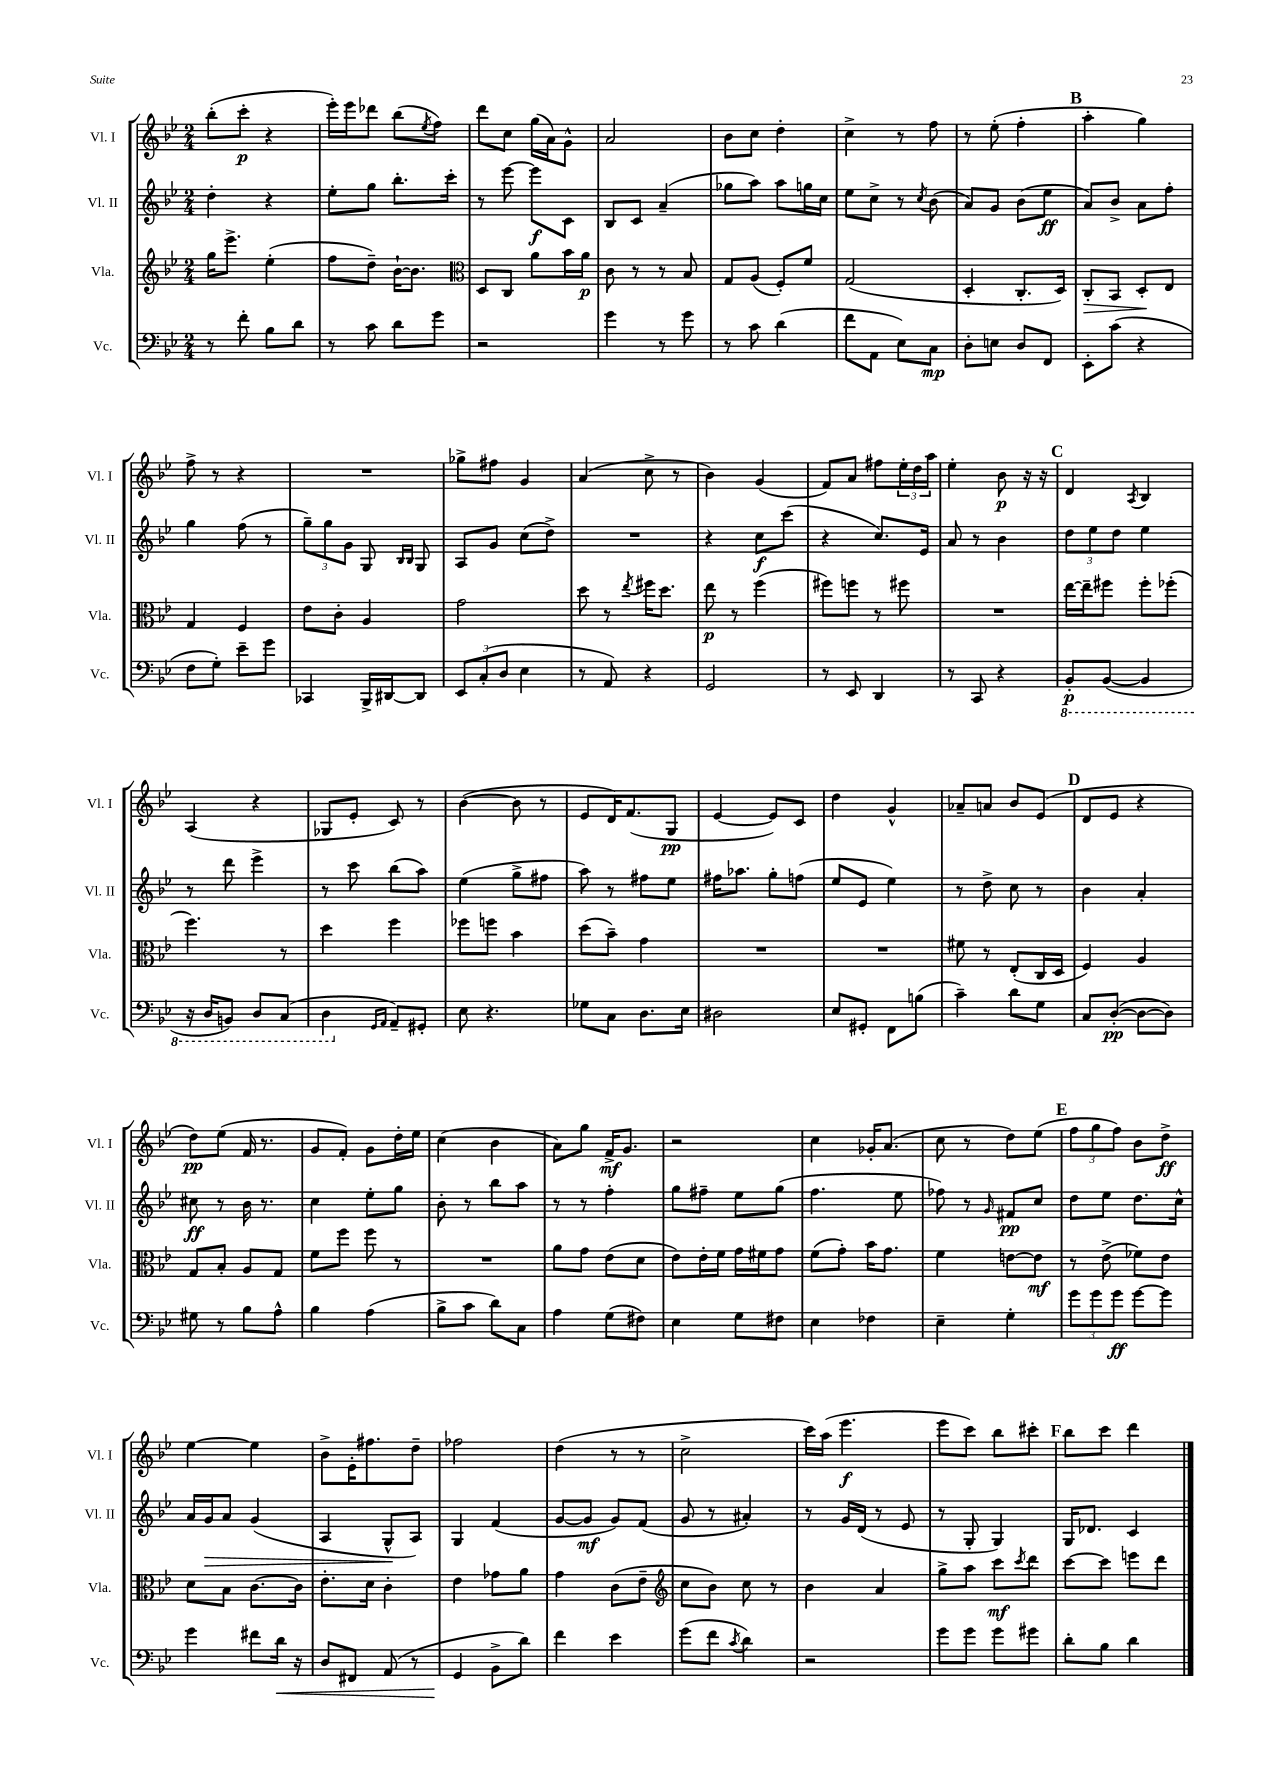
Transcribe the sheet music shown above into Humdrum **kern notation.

**kern	**dynam	**kern	**dynam	**kern	**dynam	**kern	**dynam
*part4	*part4	*part3	*part3	*part2	*part2	*part1	*part1
*staff4	*staff4	*staff3	*staff3	*staff2	*staff2	*staff1	*staff1
*I"Vc.	*	*I"Vla.	*	*I"Vl. II	*	*I"Vl. I	*
*I'Vc.	*	*I'Vla.	*	*I'Vl. II	*	*I'Vl. I	*
*clefF4	*	*clefG2	*	*clefG2	*	*clefG2	*
*k[b-e-]	*	*k[b-e-]	*	*k[b-e-]	*	*k[b-e-]	*
*M2/4	*	*M2/4	*	*M2/4	*	*M2/4	*
=5	=5	=5	=5	=5	=5	=5	=5
8r	.	16gg\KL	.	4dd'\	.	(8bb-'\L	.
.	.	8.eee-^\J	.	.	.	.	.
8f'\	.	.	.	.	.	8ccc'\J	p
8B-\L	.	(4ee-'\	.	4r	.	4r	.
8d\J	.	.	.	.	.	.	.
=6	=6	=6	=6	=6	=6	=6	=6
8r	.	8ff\L	.	8ee-'\L	.	16eee-'\LL)	.
.	.	.	.	.	.	16eee-\J	.
8c\	.	8dd~\J)	.	8gg\J	.	8ddd-X\J	.
8d\L	.	[16b-`\KL	.	8.bb-'\L	.	(8bb-\L	.
.	.	8.b-\J]	.	.	.	.	.
.	.	.	.	.	.	8qee-/	.
8g\J	.	.	.	.	.	8ff\J)	.
.	.	.	.	16ccc'\Jk	.	.	.
=7	=7	=7	=7	=7	=7	=7	=7
*	*	*clefC3	*	*	*	*	*
2r	.	8D/L	.	8r	.	8ddd\L	.
.	.	8C/J	.	[8eee-\	.	8cc\J	.
.	.	8a\L	.	8eee-\L]	f	(16gg\LL	.
.	.	.	.	.	.	16a\J)	.
.	.	16b-\L	.	8c\J	.	8g^^\J	.
.	.	16a\JJ	p	.	.	.	.
=8	=8	=8	=8	=8	=8	=8	=8
4g\	.	8c\	.	8B-/L	.	2a/	.
.	.	8r	.	8c/J	.	.	.
8r	.	8r	.	(4a~/	.	.	.
8g\	.	8B-/	.	.	.	.	.
=9	=9	=9	=9	=9	=9	=9	=9
8r	.	8G/L	.	8gg-X\L	.	8b-\L	.
8c\	.	(8A/J	.	8aa\J)	.	8cc\J	.
(4d\	.	8F'/L)	.	8aa\L	.	4dd'\	.
.	.	8f/J	.	16ggn\L	.	.	.
.	.	.	.	16cc\JJ	.	.	.
=10	=10	=10	=10	=10	=10	=10	=10
8f\L	.	(2G/	.	8ee-\L	.	4cc^\	.
8AA\J	.	.	.	8cc^\J	.	.	.
8E-\L)	.	.	.	8r	.	8r	.
.	.	.	.	8qcc/	.	.	.
8C\J	mp	.	.	(8b-\	.	8ff\	.
=11	=11	=11	=11	=11	=11	=11	=11
8D'\L	.	4D'/	.	8a/L)	.	8r	.
8En\J	.	.	.	8g/J	.	(8ee-'\	.
8D/L	.	8.C'/L	.	(8b-\L	.	4ff'\	.
8FF/J	.	.	.	8ee-\J	ff	.	.
.	.	16D/Jk)	.	.	.	.	.
!!LO:REH:place=s1:t=B
=12	=12	=12	=12	=12	=12	=12	=12
!	!	!	!LO:HP:b	!	!	!	!
8EE-'\L	.	8C'/L	>	8a/L)	.	4aa'\	.
(8c\J	.	8BB-/J	.	8b-^/J	.	.	.
4r	.	8D'/L	.	8a\L	.	4gg\)	.
.	.	8E-/J	]	8ff'\J	.	.	.
!!LO:LB:g=z
=13	=13	=13	=13	=13	=13	=13	=13
8F\L	.	4G/	.	4gg\	.	8ff^\	.
8G'\J)	.	.	.	.	.	8r	.
8e-~\L	.	4F/	.	(8ff\	.	4r	.
8g\J	.	.	.	8r	.	.	.
=14	=14	=14	=14	=14	=14	=14	=14
4CC-X/	.	8e-\L	.	12gg~\L)	.	2r	.
.	.	.	.	12gg\	.	.	.
.	.	8c'\J	.	.	.	.	.
.	.	.	.	12g\J	.	.	.
16BBB-^/LL	.	4A/	.	8G/	.	.	.
[16DD#X/J	.	.	.	.	.	.	.
.	.	.	.	16qqB-/LL	.	.	.
.	.	.	.	16qqB-/JJ	.	.	.
8DD#/J]	.	.	.	8G/	.	.	.
=15	=15	=15	=15	=15	=15	=15	=15
12EE-/L	.	2g\	.	8A/L	.	8gg-X^\L	.
(12C'/	.	.	.	.	.	.	.
.	.	.	.	8g/J	.	8ff#X\J	.
12D/J	.	.	.	.	.	.	.
4E-\	.	.	.	(8cc\L	.	4g/	.
.	.	.	.	8dd^\J)	.	.	.
=16	=16	=16	=16	=16	=16	=16	=16
8r	.	8dd\	.	2r	.	(4a/	.
8AA/)	.	8r	.	.	.	.	.
.	.	8qee-/	.	.	.	.	.
4r	.	16ff#X\KL	.	.	.	8cc^\	.
.	.	8.dd\J	.	.	.	.	.
.	.	.	.	.	.	8r	.
=17	=17	=17	=17	=17	=17	=17	=17
2GG/	.	8ee-\	p	4r	.	4b-\)	.
.	.	8r	.	.	.	.	.
.	.	(4ff\	.	8cc\L	f	(4g/	.
.	.	.	.	(8ccc\J	.	.	.
=18	=18	=18	=18	=18	=18	=18	=18
8r	.	8ff#X\L)	.	4r	.	8f/L)	.
8EE-/	.	8ffn\J	.	.	.	8a/J	.
4DD/	.	8r	.	8.cc/L)	.	8ff#X\L	.
.	.	8ff#X\	.	.	.	24ee-'\L	.
.	.	.	.	.	.	24dd\	.
.	.	.	.	16e-/Jk	.	.	.
.	.	.	.	.	.	24aa\JJ	.
=19	=19	=19	=19	=19	=19	=19	=19
8r	.	2r	.	8a/	.	4ee-'\	.
8CC/	.	.	.	8r	.	.	.
4r	.	.	.	4b-\	.	8b-\	p
.	.	.	.	.	.	16r	.
.	.	.	.	.	.	16r	.
!!LO:REH:place=s1:t=C
=20	=20	=20	=20	=20	=20	=20	=20
*8ba	*	*	*	*	*	*	*
8BBB-'/L	p	[16ee-\LL	.	12dd\L	.	4d/	.
.	.	16ee-~\J]	.	.	.	.	.
.	.	.	.	12ee-\	.	.	.
([8BBB-/J	.	8ff#X\J	.	.	.	.	.
.	.	.	.	12dd\J	.	.	.
.	.	.	.	.	.	8qA/	.
4BBB-/]	.	8ff#'\L	.	4ee-\	.	4B-/	.
.	.	(8ff-X'\J	.	.	.	.	.
!!LO:LB:g=z
=21	=21	=21	=21	=21	=21	=21	=21
16r	.	4.ff\)	.	8r	.	(4A/	.
16DD/KL	.	.	.	.	.	.	.
8BBBn/J)	.	.	.	8ddd\	.	.	.
8DD/L	.	.	.	4eee-^\	.	4r	.
(8CC/J	.	8r	.	.	.	.	.
=22	=22	=22	=22	=22	=22	=22	=22
4DD\	.	4dd\	.	8r	.	8G-X/L	.
.	.	.	.	8ccc\	.	8e-'/J	.
*X8ba	*	*	*	*	*	*	*
16qqGG/LL	.	.	.	.	.	.	.
16qqAA/JJ	.	.	.	.	.	.	.
8AA~/L)	.	4ff\	.	(8bb-\L	.	8c/)	.
8GG#X'/J	.	.	.	8aa\J)	.	8r	.
=23	=23	=23	=23	=23	=23	=23	=23
8E-\	.	8ff-X\L	.	(4ee-\	.	([4b-\	.
4.r	.	8ffn\J	.	.	.	.	.
.	.	4b-\	.	8gg^\L	.	8b-\]	.
.	.	.	.	8ff#X\J	.	8r	.
=24	=24	=24	=24	=24	=24	=24	=24
8G-X\L	.	(8dd\L	.	8aa\)	.	8e-/L	.
8C\J	.	8b-~\J)	.	8r	.	16d/K)	.
.	.	.	.	.	.	(8.f/	.
8.D\L	.	4g\	.	8ff#X\L	.	.	.
.	.	.	.	8ee-\J	.	8G/J	pp
16E-\Jk	.	.	.	.	.	.	.
=25	=25	=25	=25	=25	=25	=25	=25
2D#X\	.	2r	.	16ff#X\KL	.	[4e-/	.
.	.	.	.	8.aa-X\J	.	.	.
.	.	.	.	8gg'\L	.	8e-/L])	.
.	.	.	.	(8ffn\J	.	8c/J	.
=26	=26	=26	=26	=26	=26	=26	=26
8E-/L	.	2r	.	8ee-/L	.	4dd\	.
8GG#X'/J	.	.	.	8e-/J	.	.	.
8FF\L	.	.	.	4ee-\)	.	4g^^/	.
(8Bn\J	.	.	.	.	.	.	.
=27	=27	=27	=27	=27	=27	=27	=27
4c~\)	.	8f#X\	.	8r	.	8a-X~/L	.
.	.	8r	.	8dd^\	.	8an/J	.
8d\L	.	(8E-'/L	.	8cc\	.	8b-/L	.
8G\J	.	16C/L	.	8r	.	(8e-/J	.
.	.	16D/JJ	.	.	.	.	.
!!LO:REH:place=s1:t=D
=28	=28	=28	=28	=28	=28	=28	=28
8C/L	.	4F/)	.	4b-\	.	8d/L	.
([8D'/J	pp	.	.	.	.	8e-/J	.
8D\L_	.	4A/	.	4a'/	.	4r	.
8D\J])	.	.	.	.	.	.	.
!!LO:LB:g=z
=29	=29	=29	=29	=29	=29	=29	=29
8G#X\	.	8G/L	.	8cc#X\	ff	8dd\L)	pp
8r	.	8B-'/J	.	8r	.	(8ee-\J	.
8B-\L	.	8A/L	.	16b-\	.	16f/	.
.	.	.	.	8.r	.	8.r	.
8A^^\J	.	8G/J	.	.	.	.	.
=30	=30	=30	=30	=30	=30	=30	=30
4B-\	.	8f\L	.	4cc\	.	8g/L	.
.	.	8ff\J	.	.	.	8f'/J)	.
(4A\	.	8ff\	.	8ee-'\L	.	8g\L	.
.	.	8r	.	8gg\J	.	16dd'\L	.
.	.	.	.	.	.	16ee-\JJ	.
=31	=31	=31	=31	=31	=31	=31	=31
8B-^\L	.	2r	.	8b-'\	.	(4cc\	.
8c\J	.	.	.	8r	.	.	.
8d\L)	.	.	.	8bb-\L	.	4b-\	.
8C\J	.	.	.	8aa\J	.	.	.
=32	=32	=32	=32	=32	=32	=32	=32
4A\	.	8a\L	.	8r	.	8a\L)	.
.	.	8g\J	.	8r	.	8gg\J	.
(8G\L	.	(8e-\L	.	4ff'\	.	16f^/KL	mf
.	.	.	.	.	.	8.g/J	.
8F#X\J)	.	8d\J	.	.	.	.	.
=33	=33	=33	=33	=33	=33	=33	=33
4E-\	.	8e-\L)	.	8gg\L	.	2r	.
.	.	16e-'\L	.	8ff#X~\J	.	.	.
.	.	16f\JJ	.	.	.	.	.
8G\L	.	16g\LL	.	8ee-\L	.	.	.
.	.	16f#X\J	.	.	.	.	.
8F#X\J	.	8g\J	.	(8gg\J	.	.	.
=34	=34	=34	=34	=34	=34	=34	=34
4E-\	.	(8f\L	.	4.ff\	.	4cc\	.
.	.	8g'\J)	.	.	.	.	.
4F-X\	.	16b-\KL	.	.	.	16g-X'/KL	.
.	.	8.g\J	.	.	.	(8.a/J	.
.	.	.	.	8ee-\	.	.	.
=35	=35	=35	=35	=35	=35	=35	=35
4E-~\	.	4f\	.	8ff-X\)	.	8cc\	.
.	.	.	.	8r	.	8r	.
.	.	.	.	16qqg/	.	.	.
4G'\	.	[8en\L	.	8f#X/L	pp	8dd\L)	.
.	.	8e\J]	mf	8cc/J	.	(8ee-\J	.
!!LO:REH:place=s1:t=E
=36	=36	=36	=36	=36	=36	=36	=36
12g\L	.	8r	.	8dd\L	.	12ff\L	.
12g\	.	.	.	.	.	12gg\	.
.	.	(8e-^\	.	8ee-\J	.	.	.
12g\J	ff	.	.	.	.	12ff\J)	.
[8g\L	.	8f-X\L)	.	8.dd\L	.	8b-\L	.
8g\J]	.	8e-\J	.	.	.	8dd^\J	ff
.	.	.	.	16cc^^\Jk	.	.	.
!!LO:LB:g=z
=37	=37	=37	=37	=37	=37	=37	=37
4g\	.	8d\L	.	16a/LL	.	[4ee-\	.
!	!	!	!	!	!LO:HP:b	!	!
.	.	.	.	16g/J	>	.	.
.	.	8B-\J	.	8a/J	.	.	.
8f#X\L	.	[8.c\L	.	(4g/	.	4ee-\]	.
!	!LO:HP:b	!	!	!	!	!	!
16d\Jk	<	.	.	.	.	.	.
16r	.	16c\Jk]	.	.	.	.	.
=38	=38	=38	=38	=38	=38	=38	=38
8D/L	.	8.e-'\L	.	4A/	.	8b-^\L	.
8FF#X/J	.	.	.	.	.	16e-'\K	.
.	.	16d\Jk	.	.	.	8.ff#X\	.
(8AA/	.	4c'\	.	8G^^/L	.	.	.
8r	.	.	.	8A/J)	]	8dd~\J	.
=39	=39	=39	=39	=39	=39	=39	=39
4GG/	.	4e-\	.	4G/	.	2ff-X\	.
8BB-^\L	[	8g-X\L	.	(4f/	.	.	.
8d\J)	.	8a\J	.	.	.	.	.
=40	=40	=40	=40	=40	=40	=40	=40
4f\	.	4g\	.	[8g/L	.	(4dd\	.
.	.	.	.	8g/J]	mf	.	.
4e-\	.	(8c\L	.	8g/L)	.	8r	.
.	.	8e-~\J	.	(8f/J	.	8r	.
=41	=41	=41	=41	=41	=41	=41	=41
*	*	*clefG2	*	*	*	*	*
(8g\L	.	8cc\L	.	8g/	.	2cc^\	.
8f\J	.	8b-\J)	.	8r	.	.	.
8qc/	.	.	.	.	.	.	.
4d\)	.	8cc\	.	4a#X'/)	.	.	.
.	.	8r	.	.	.	.	.
=42	=42	=42	=42	=42	=42	=42	=42
2r	.	4b-\	.	8r	.	16ccc\LL)	.
.	.	.	.	.	.	(16aa\JJ	.
.	.	.	.	16g/LL	.	4.eee-\	f
.	.	.	.	(16d/JJ	.	.	.
.	.	4a/	.	8r	.	.	.
.	.	.	.	8e-/	.	.	.
=43	=43	=43	=43	=43	=43	=43	=43
8g\L	.	8gg^\L	.	8r	.	8eee-\L	.
8g\J	.	8aa\J	.	8G'/	.	8ccc\J)	.
8g\L	.	8ccc\L	mf	4G/)	.	8bb-\L	.
.	.	8qccc/	.	.	.	.	.
8g#X\J	.	8ddd\J	.	.	.	8ccc#X'\J	.
!!LO:REH:place=s1:t=F
=44	=44	=44	=44	=44	=44	=44	=44
8d'\L	.	[8ccc\L	.	16G/KL	.	8bb-\L	.
.	.	.	.	8.d-X/J	.	.	.
8B-\J	.	8ccc\J]	.	.	.	8ccc\J	.
4d\	.	8eeen\L	.	4c/	.	4ddd\	.
.	.	8ddd\J	.	.	.	.	.
==	==	==	==	==	==	==	==
*-	*-	*-	*-	*-	*-	*-	*-
